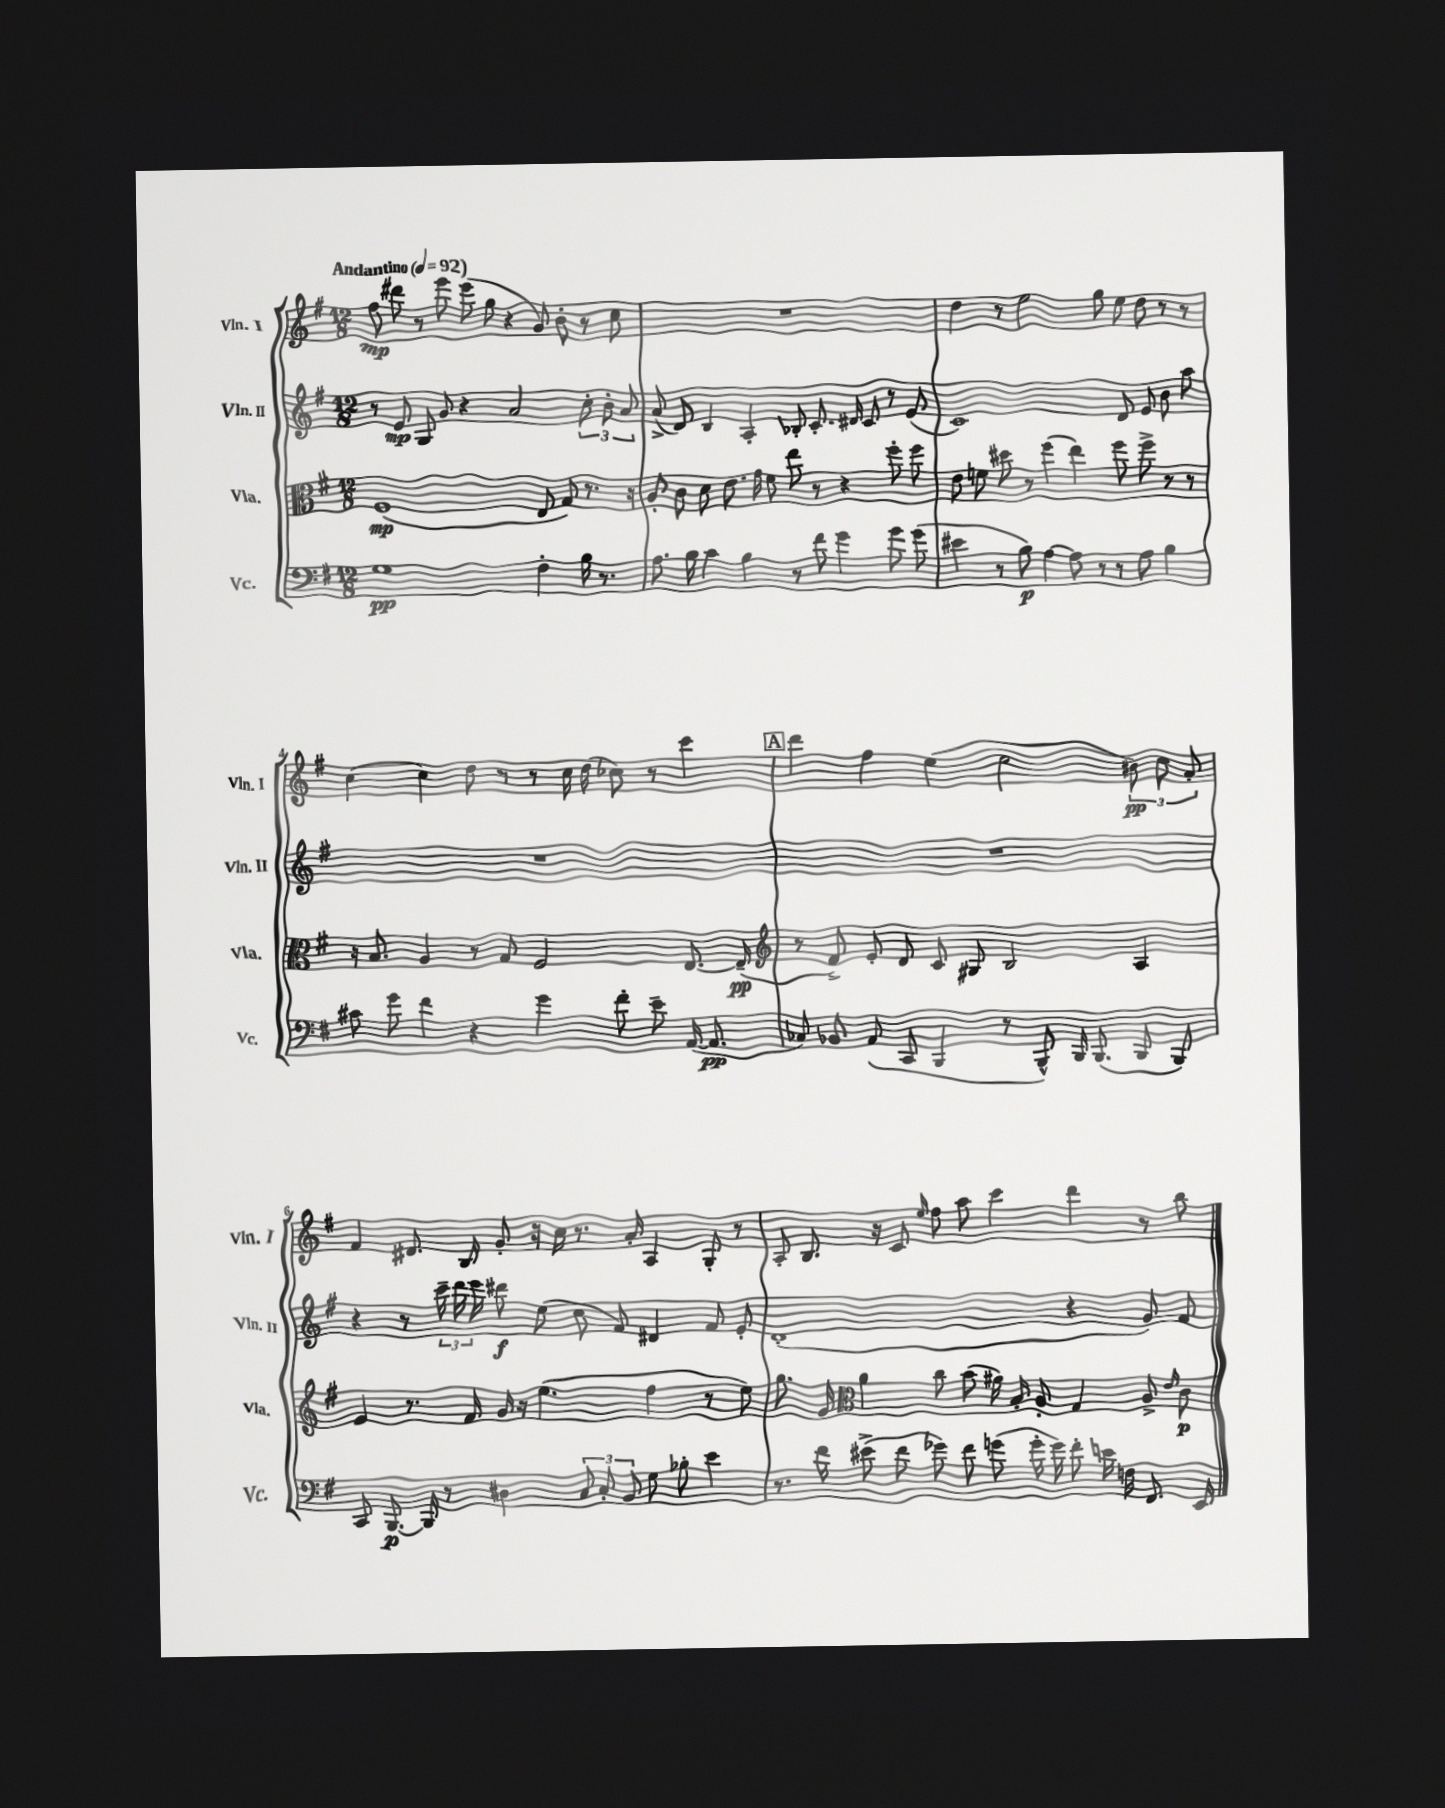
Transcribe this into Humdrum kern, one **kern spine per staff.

**kern	**dynam	**kern	**dynam	**kern	**dynam	**kern	**dynam
*part4	*part4	*part3	*part3	*part2	*part2	*part1	*part1
*staff4	*staff4	*staff3	*staff3	*staff2	*staff2	*staff1	*staff1
*I"Vc.	*	*I"Vla.	*	*I"Vln. II	*	*I"Vln. I	*
*I'Vc.	*	*I'Vla.	*	*I'Vln. II	*	*I'Vln. I	*
*clefF4	*	*clefC3	*	*clefG2	*	*clefG2	*
*k[f#]	*	*k[f#]	*	*k[f#]	*	*k[f#]	*
*M12/8	*	*M12/8	*	*M12/8	*	*M12/8	*
*MM92	*	*MM92	*	*MM92	*	*MM92	*
=1	=1	=1	=1	=1	=1	=1	=1
!	!	!	!	!	!	!LO:TX:a:B:t=Andantino	!
1G	pp	(1F#	mp	8r	.	8ff#\	mp
.	.	.	.	8e/	mp	8ddd#X\	.
.	.	.	.	8G/	.	8r	.
.	.	.	.	8g/	.	8eee\	.
.	.	.	.	4r	.	(8eee\	.
.	.	.	.	.	.	8gg\	.
.	.	.	.	2a/	.	4r	.
4F#'\	.	8E/	.	.	.	8g/)	.
.	.	8G/)	.	.	.	8b'\	.
16B\	.	8.r	.	12cc'\	.	8r	.
8.r	.	.	.	.	.	.	.
.	.	.	.	12b'\	.	.	.
.	.	.	.	.	.	8cc\	.
.	.	.	.	12a/	.	.	.
.	.	16r	.	.	.	.	.
=2	=2	=2	=2	=2	=2	=2	=2
8.A\	.	8A'/	.	(8a^/	.	1.r	.
.	.	8c\	.	8d/)	.	.	.
16B\	.	.	.	.	.	.	.
4c\	.	8d\	.	4B/	.	.	.
.	.	8.e\	.	.	.	.	.
4B\	.	.	.	4A'/	.	.	.
.	.	16g\	.	.	.	.	.
.	.	8f#\	.	.	.	.	.
8r	.	8ee\	.	8B-X'/	.	.	.
8f#\	.	8r	.	8.c'/	.	.	.
4g\	.	4r	.	.	.	.	.
.	.	.	.	16d#X/	.	.	.
.	.	.	.	8c/	.	.	.
8g\	.	8ff#'\	.	8r	.	.	.
(8g\	.	8ff#\	.	(8e/	.	.	.
=3	=3	=3	=3	=3	=3	=3	=3
4e#X\	.	8e\	.	1c)	.	4dd\	.
.	.	8fn\	.	.	.	.	.
8r	.	8dd#X\	.	.	.	8r	.
8B\)	p	8r	.	.	.	2ee\	.
[4A\	.	(4ff#\	.	.	.	.	.
8A\]	.	4ee\)	.	.	.	.	.
8r	.	.	.	.	.	8gg\	.
8r	.	8ff#\	.	8d/	.	8ee\	.
8A\	.	8ff#^\	.	8e/	.	8dd\	.
4B\	.	8r	.	8b\	.	8r	.
.	.	8r	.	8aa\	.	8r	.
!!LO:LB:g=z
=4	=4	=4	=4	=4	=4	=4	=4
8c#X\	.	16r	.	1.r	.	[4cc\	.
.	.	8.B/	.	.	.	.	.
8g\	.	.	.	.	.	.	.
4f#\	.	4A/	.	.	.	4cc\]	.
4r	.	8r	.	.	.	8dd\	.
.	.	8G/	.	.	.	8r	.
4g\	.	2F#/	.	.	.	8r	.
.	.	.	.	.	.	16cc\	.
.	.	.	.	.	.	(16dd\	.
8f#'\	.	.	.	.	.	8cc-X\)	.
8e~\	.	.	.	.	.	8r	.
([16AA/	.	[8.E/	.	.	.	4ccc\	.
8.AA/]	pp	.	.	.	.	.	.
.	.	(16E~/]	pp	.	.	.	.
!!LO:REH:place=s1:t=A
=5	=5	=5	=5	=5	=5	=5	=5
*	*	*clefG2	*	*	*	*	*
8C-X/)	.	8r	.	1.r	.	4ddd\	.
8BB-X/	.	8f#^/)	.	.	.	.	.
(8AA/	.	8e'/	.	.	.	4ff#\	.
8CC/	.	8d/	.	.	.	.	.
4BBB/	.	8c/	.	.	.	(4ee\	.
.	.	8G#X/	.	.	.	.	.
8r	.	2B/	.	.	.	2cc\	.
8BBB^^/)	.	.	.	.	.	.	.
16BBB/	.	.	.	.	.	.	.
(8.BBB/	.	.	.	.	.	.	.
8BBB/	.	4A/	.	.	.	12b#X\)	pp
.	.	.	.	.	.	12cc\	.
8BBB/)	.	.	.	.	.	.	.
.	.	.	.	.	.	12a'/	.
!!LO:LB:g=z
=6	=6	=6	=6	=6	=6	=6	=6
8CC/	.	4e/	.	4r	.	4f#/	.
[8.BBB/	p	.	.	.	.	.	.
.	.	8.r	.	8r	.	8.d#X/	.
16BBB/]	.	.	.	.	.	.	.
8r	.	.	.	24ccc~\	.	.	.
.	.	.	.	24ddd\	.	.	.
.	.	16f#/	.	.	.	16B/	.
.	.	.	.	24eee\	.	.	.
4D#X\	.	16g/	.	8ddd#X\	f	8g'/	.
.	.	16r	.	.	.	.	.
.	.	(4.ee\	.	(8ee\	.	16r	.
.	.	.	.	.	.	16cc\	.
12C/	.	.	.	8cc\	.	8.r	.
12C'/	.	.	.	.	.	.	.
.	.	.	.	8f#/)	.	.	.
12BB/	.	.	.	.	.	.	.
.	.	.	.	.	.	16a'/	.
8G\	.	4ff#\	.	4d#X/	.	4A/	.
8B-X'\	.	.	.	.	.	.	.
4e\	.	8r	.	8f#/	.	8G'/	.
.	.	8ee\)	.	8e'/	.	8r	.
=7	=7	=7	=7	=7	=7	=7	=7
8.r	.	8.gg\	.	(1d'	.	8A'/	.
.	.	.	.	.	.	8.B/	.
16f#\	.	16g/	.	.	.	.	.
*	*	*clefC3	*	*	*	*	*
(8e#X^\	.	4a\	.	.	.	.	.
.	.	.	.	.	.	16r	.
8f#\	.	.	.	.	.	8c/	.
.	.	.	.	.	.	16qqee/	.
8g-X\)	.	8cc\	.	.	.	8ff#\	.
8f#\	.	(8b\	.	.	.	8aa\	.
(8gn\	.	16a#X\)	.	.	.	4ccc\	.
.	.	16B'/	.	.	.	.	.
16g'\	.	8A'/	.	.	.	.	.
16g\)	.	.	.	.	.	.	.
8f#'\	.	4G/	.	4r	.	4ddd\	.
16en\	.	.	.	.	.	.	.
16Fn\	.	.	.	.	.	.	.
8.FF#/	.	8A^/	.	8g/)	.	8r	.
.	.	16qqe/	.	.	.	.	.
.	.	8c\	p	8f#/	.	8bb\	.
16EE/	.	.	.	.	.	.	.
==	==	==	==	==	==	==	==
*-	*-	*-	*-	*-	*-	*-	*-
